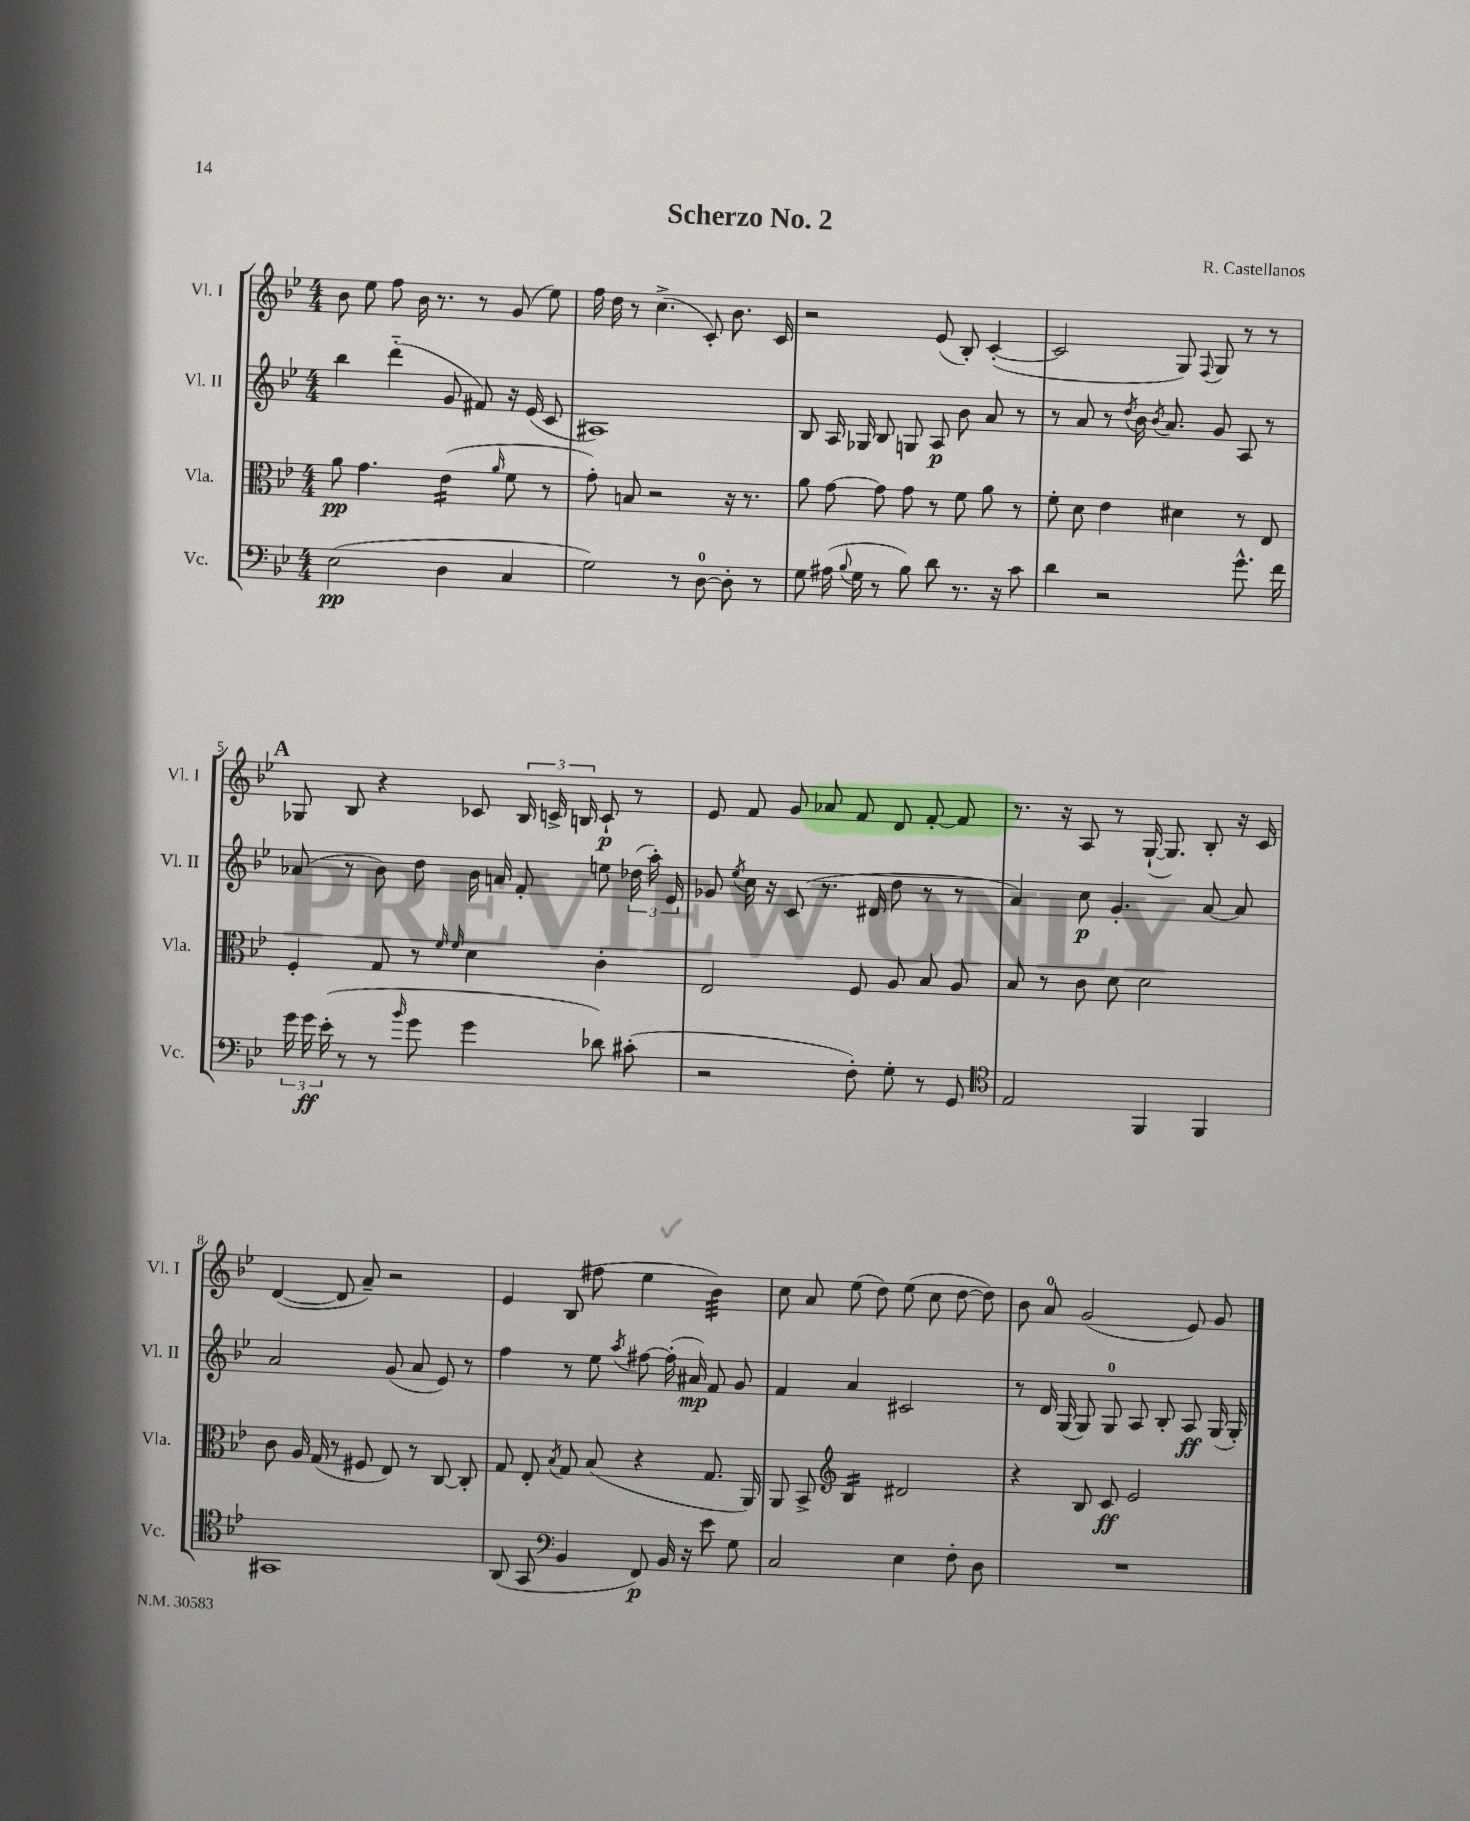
\header { title = "Scherzo No. 2" composer = "R. Castellanos" }
<<
\new StaffGroup <<
\new Staff = "s0" \with { instrumentName = "Vl. I" shortInstrumentName = "Vl. I" } {
    \clef treble \key bes \major \numericTimeSignature \time 4/4
    \autoBeamOff bes'8 ees''8 f''8 bes'16 r8. r8 g'8( ees''8) |
    f''16 d''16 r8 c''4.->( c'8-.) bes'8. c'16 |
    r2 ees'8( bes8-.) c'4~-.( |
    c'2 g8) \appoggiatura { f8 } g8 r8 r8 |
    \mark \markup { \bold "A" } ges8 bes8 r4 ces'8 \tuplet 3/2 { bes16 c'16-> b16 } c'8-!\p r8 |
    ees'8 f'8 g'8 aes'8 f'8 d'8 f'8~-. f'8 |
    r8. r16 a8 r8 g16~-!( g8.) bes8-. r16 c'16 |
    d'4~( d'8 a'8--) r2 |
    ees'4 bes8( fis''8 ees''4 bes'4:32) |
    c''8 a'8 ees''8( d''8) ees''8( c''8 d''8~ d''8) |
    bes'8 a'8-0 g'2( ees'8) g'8 \bar "|." |
}
\new Staff = "s1" \with { instrumentName = "Vl. II" shortInstrumentName = "Vl. II" } {
    \clef treble \key bes \major \numericTimeSignature \time 4/4
    \autoBeamOff bes''4 d'''4-_( g'8 fis'8) r16 ees'16( c'8 |
    ais1) |
    bes8 a16 ges16 bes8 g8 a8\p bes'8 a'8 r8 |
    r8 a'8 r8 \acciaccatura { d''8 } bes'16 \acciaccatura { bes'8 } a'8. g'8 a8 r8 |
    \mark \markup { \bold "A" } aes'8( r8 bes'8) d''8 bes'16 a'16 f'8-. e''8 \tuplet 3/2 { des''16( a''16-.) ees'16 } |
    ges'8 \acciaccatura { ees''8 } c''16 r16 c'8( r8. dis'16 d''8 r8 r8 |
    a'4) c''8\p g'4.-. a'8~ a'8 |
    a'2 g'8( a'8 ees'8) r8 |
    f''4 r8 ees''8 \acciaccatura { a''8 } fis''8~ fis''16-.( ais'16\mp) f'8 g'8 |
    f'4 a'4 cis'2 |
    r8 d'16 g16( g8) g8-0 a8 bes8-. a8\ff g16( g16-.) \bar "|." |
}
\new Staff = "s2" \with { instrumentName = "Vla." shortInstrumentName = "Vla." } {
    \clef alto \key bes \major \numericTimeSignature \time 4/4
    \autoBeamOff a'8\pp g'4. ees'4:16( \grace { a'16 } f'8 r8 |
    g'8-.) b8 r2 r16 r8. |
    a'8 g'8~ g'8 g'8 r8 f'8 a'8 r8 |
    f'8-. d'8 ees'4 dis'4 r8 ees8 |
    \mark \markup { \bold "A" } f4-. g8 r8 \grace { f'16 f'16 } d'4 c'4-. |
    ees2 f8 a8 bes8 a8 |
    bes8 r8 c'8 d'8 d'2 |
    c'8 a16 g16( r8 fis8 ees8) r8 c8~ c8-. |
    g8 ees8-. \acciaccatura { bes8 } g8 bes8( r4 g8. a,16) |
    a,8 bes,8-> \clef treble bes4:16 dis'2 |
    r4 bes8 c'8\ff ees'2 \bar "|." |
}
\new Staff = "s3" \with { instrumentName = "Vc." shortInstrumentName = "Vc." } {
    \clef bass \key bes \major \numericTimeSignature \time 4/4
    \autoBeamOff ees2\pp( d4 c4 |
    g2) r8 d8-0~ d8-. r8 |
    g8 ais16( \appoggiatura { bes8 } g16 r8 bes8) d'8 r8. r16 c'8 |
    d'4 r2 g'8.-^ f'16 |
    \mark \markup { \bold "A" } \tuplet 3/2 { g'16 g'16\ff ees'16-.( } r8 r8 \grace { bes'16 } g'8 g'4 des'8) cis'8-.( |
    r2 f8-.) g8-. r8 g,8 |
    \clef tenor ees2 f,4 f,4 |
    gis,1 |
    a,8( g,8 \clef bass bes,4 f,8\p) bes,16 r16 ees'8 g8 |
    c2 ees4 f8-. d8 |
    R1 \bar "|." |
}
>>
>>
